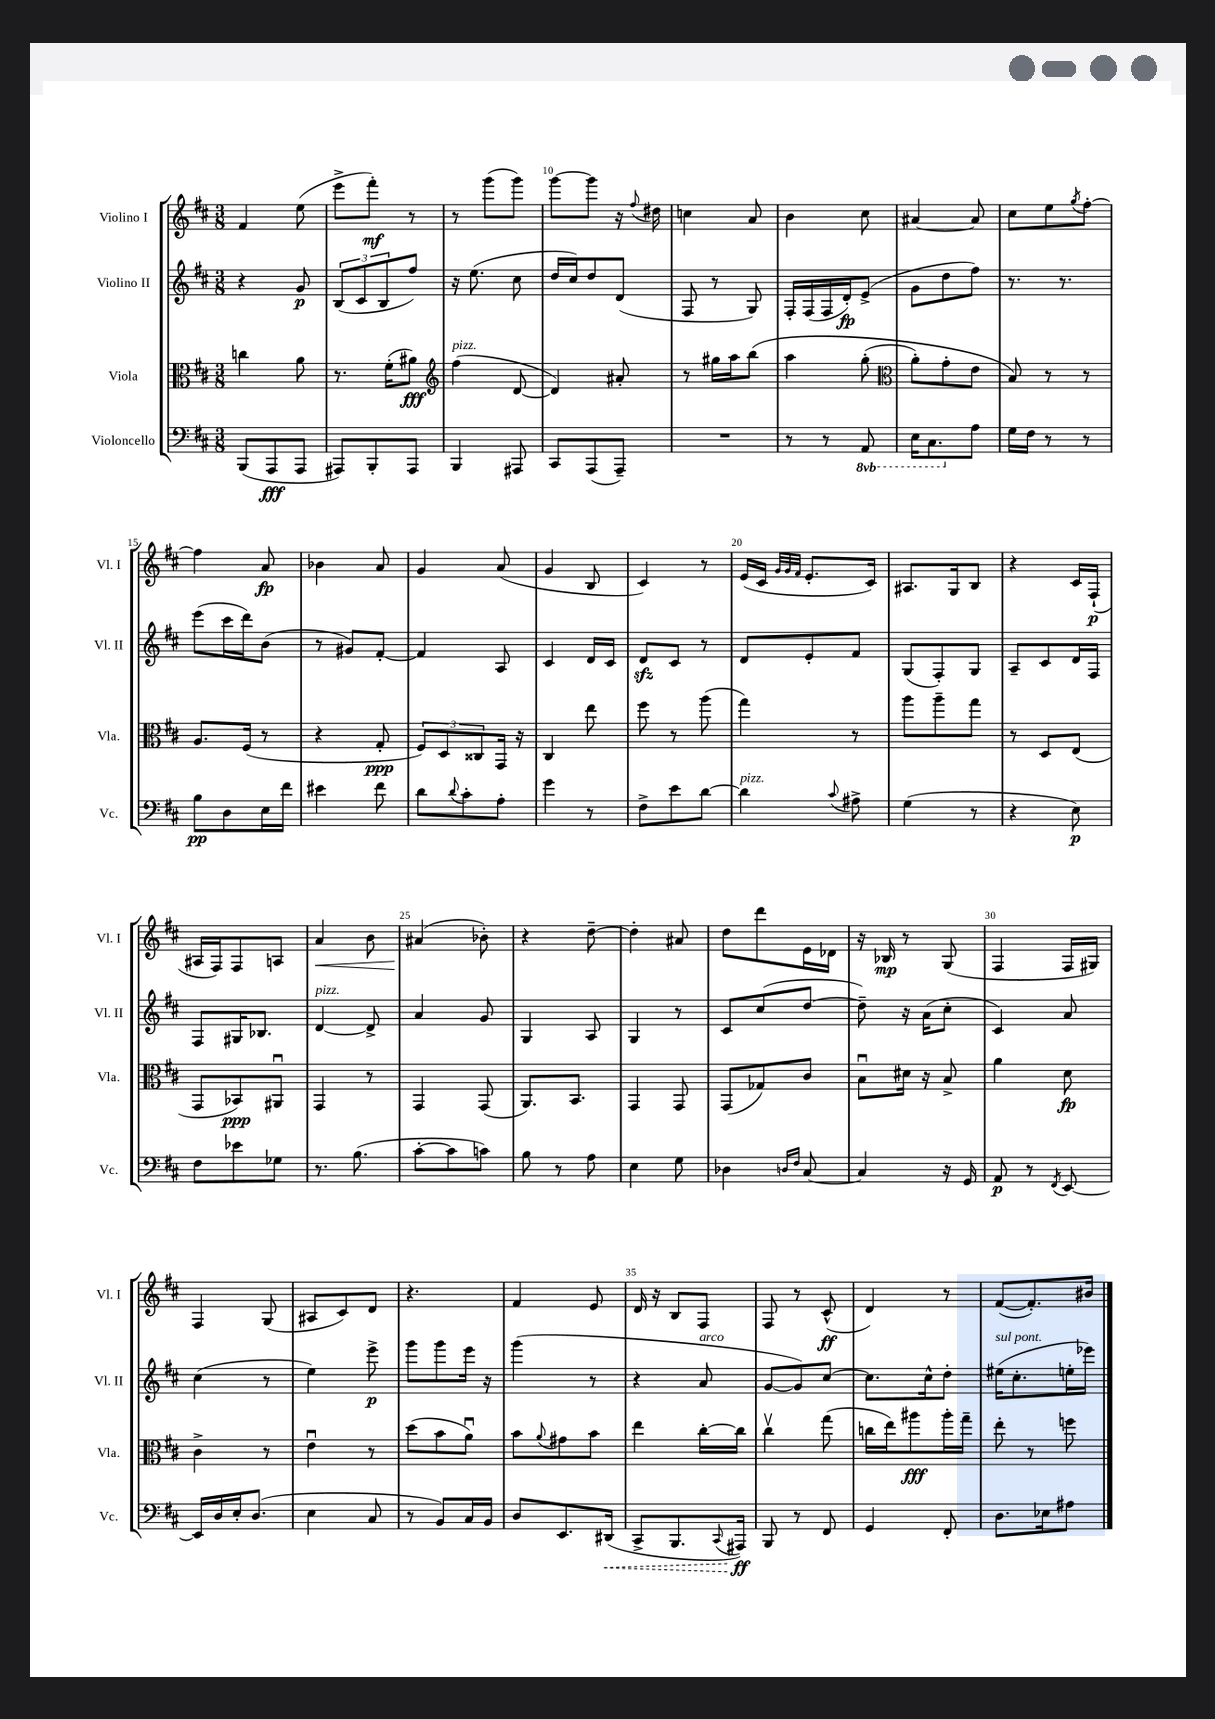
<<
\new StaffGroup <<
\new Staff = "s0" \with { instrumentName = "Violino I" shortInstrumentName = "Vl. I" } {
    \clef treble \key d \major \numericTimeSignature \time 3/8
    fis'4 e''8( |
    e'''8-> fis'''8-.\mf) r8 |
    r8 g'''8( g'''8) |
    g'''8~ g'''8 r16 \appoggiatura { fis''8 } dis''16 |
    c''4 a'8 |
    b'4 cis''8 |
    ais'4~ ais'8 |
    cis''8 e''8 \acciaccatura { g''8 } fis''8~-. |
    fis''4 a'8\fp |
    bes'4 a'8 |
    g'4 a'8( |
    g'4 b8 |
    cis'4) r8 |
    e'16( cis'16 \grace { g'32 g'32 fis'32 } e'8.-. cis'16) |
    ais8. g16 b8 |
    r4 cis'16 fis16-!\p( |
    ais16 fis16) fis8 a8 |
    a'4\< b'8 |
    ais'4\!( bes'8-.) |
    r4 d''8~-- |
    d''4-. ais'8 |
    d''8 d'''8 e'16 des'16 |
    r16 bes16\mp r8 g8( |
    fis4 fis16 gis16) |
    fis4 g8( |
    ais8 cis'8) d'8 |
    r4. |
    fis'4 e'8 |
    d'16 r16 b8 fis8 |
    fis8 r8 cis'8-^\ff( |
    d'4) r8 |
    fis'8~( fis'8.-.) bis'16 \bar "|." |
}
\new Staff = "s1" \with { instrumentName = "Violino II" shortInstrumentName = "Vl. II" } {
    \clef treble \key d \major \numericTimeSignature \time 3/8
    r4 g'8\p |
    \tuplet 3/2 { b8( cis'8 b8 } fis''8) |
    r16 e''8.( cis''8 |
    d''16 cis''16) d''8 d'8( |
    fis8 r8 g8) |
    fis16-. fis16( fis16 d'16-.\fp) e'8->( |
    g'8 d''8 fis''8) |
    r8. r8. |
    e'''8( cis'''16 d'''16) b'8( |
    r8 gis'8) fis'8~-. |
    fis'4 a8 |
    cis'4 d'16 cis'16 |
    d'8\sfz cis'8 r8 |
    d'8 e'8-. fis'8 |
    g8( fis8-.) g8 |
    a8-- cis'8 d'16 fis16 |
    fis8 gis16 bes8. |
    d'4~^\markup { \italic "pizz." } d'8-> |
    a'4 g'8 |
    g4 a8 |
    g4 r8 |
    cis'8 cis''8( d''8~ |
    d''8--) r16 a'16( cis''8-. |
    cis'4) a'8 |
    cis''4( r8 |
    e''4) e'''8->\p |
    g'''8 g'''8 e'''16 r16 |
    g'''4( r8 |
    r4 a'8^\markup { \italic "arco" } |
    g'8~ g'8) cis''8~ |
    cis''8. cis''16-^ d''8-. |
    eis''16^\markup { \italic "sul pont." }( cis''8.-. e''16-. ees'''16) \bar "|." |
}
\new Staff = "s2" \with { instrumentName = "Viola" shortInstrumentName = "Vla." } {
    \clef alto \key d \major \numericTimeSignature \time 3/8
    c''4 a'8 |
    r8. fis'16-.( ais'8\fff) |
    \clef treble fis''4^\markup { \italic "pizz." }( d'8~ |
    d'4) ais'8-. |
    r8 gis''16 a''16 b''8\( |
    a''4 g''8-.( |
    \clef alto a'8-.) g'8-. e'8 |
    b8\) r8 r8 |
    a8. fis16( r8 |
    r4 g8-.\ppp |
    \tuplet 3/2 { fis8) d8 cisis8 } g,16 r16 |
    cis4 e''8 |
    fis''8 r8 a''8( |
    g''4) r8 |
    a''8 a''8-- g''8 |
    r8 d8 e8( |
    g,8 bes,8\ppp) ais,8\downbow |
    g,4 r8 |
    g,4 g,8( |
    a,8.) b,8. |
    g,4 g,8 |
    g,8( ges8) cis'8 |
    b8\downbow dis'16 r16 b8-> |
    a'4 d'8\fp |
    cis'4-> r8 |
    e'4\downbow r8 |
    d''8( b'8 a'8\downbow) |
    b'8 \appoggiatura { a'8 } gis'8 b'8 |
    e''4 cis''16~-. cis''16 |
    cis''4\upbow g''8( |
    c''16 e''16) ais''8\fff ais''16-. g''16-- |
    e''8-. r8 f''8 \bar "|." |
}
\new Staff = "s3" \with { instrumentName = "Violoncello" shortInstrumentName = "Vc." } {
    \clef bass \key d \major \numericTimeSignature \time 3/8 \set Staff.ottavationMarkups = #ottavation-simple-ordinals
    b,,8( a,,8\fff a,,8 |
    ais,,8) b,,8-. ais,,8 |
    b,,4 ais,,8 |
    cis,8 a,,8( a,,8--) |
    R4. |
    r8 r8 \ottava #-1 a,,8 |
    e,16 cis,8. \ottava #0 a8 |
    g16 fis16 r8 r8 |
    b8\pp d8 e16 fis'16 |
    eis'4 fis'8 |
    d'8 \appoggiatura { d'8 } cis'8-. a8-. |
    g'4 r8 |
    fis8-> e'8 d'8~ |
    d'4^\markup { \italic "pizz." } \appoggiatura { cis'8 } ais8-> |
    g4( r8 |
    r4 e8\p) |
    fis8 ees'8 ges8 |
    r8. b8.( |
    cis'8~-. cis'8 c'8) |
    b8 r8 a8 |
    e4 g8 |
    des4 \grace { d16 fis16 } cis8~ |
    cis4 r16 g,16 |
    a,8\p r8 \acciaccatura { fis,8 } e,8~ |
    e,16 d16 e16-. d8.( |
    e4 cis8 |
    r8 b,8) cis16 b,16 |
    d8 e,8. \once \override Hairpin.style = #'dashed-line dis,16\<( |
    cis,8-> b,,8. \appoggiatura { cis,8 } ais,,16\ff\!) |
    b,,8 r8 fis,8 |
    g,4 fis,8-. |
    d8. ees16 ais8 \bar "|." |
}
>>
>>
\layout { \context { \Score currentBarNumber = #7 \override BarNumber.break-visibility = ##(#f #t #t) barNumberVisibility = #(every-nth-bar-number-visible 5) } }
